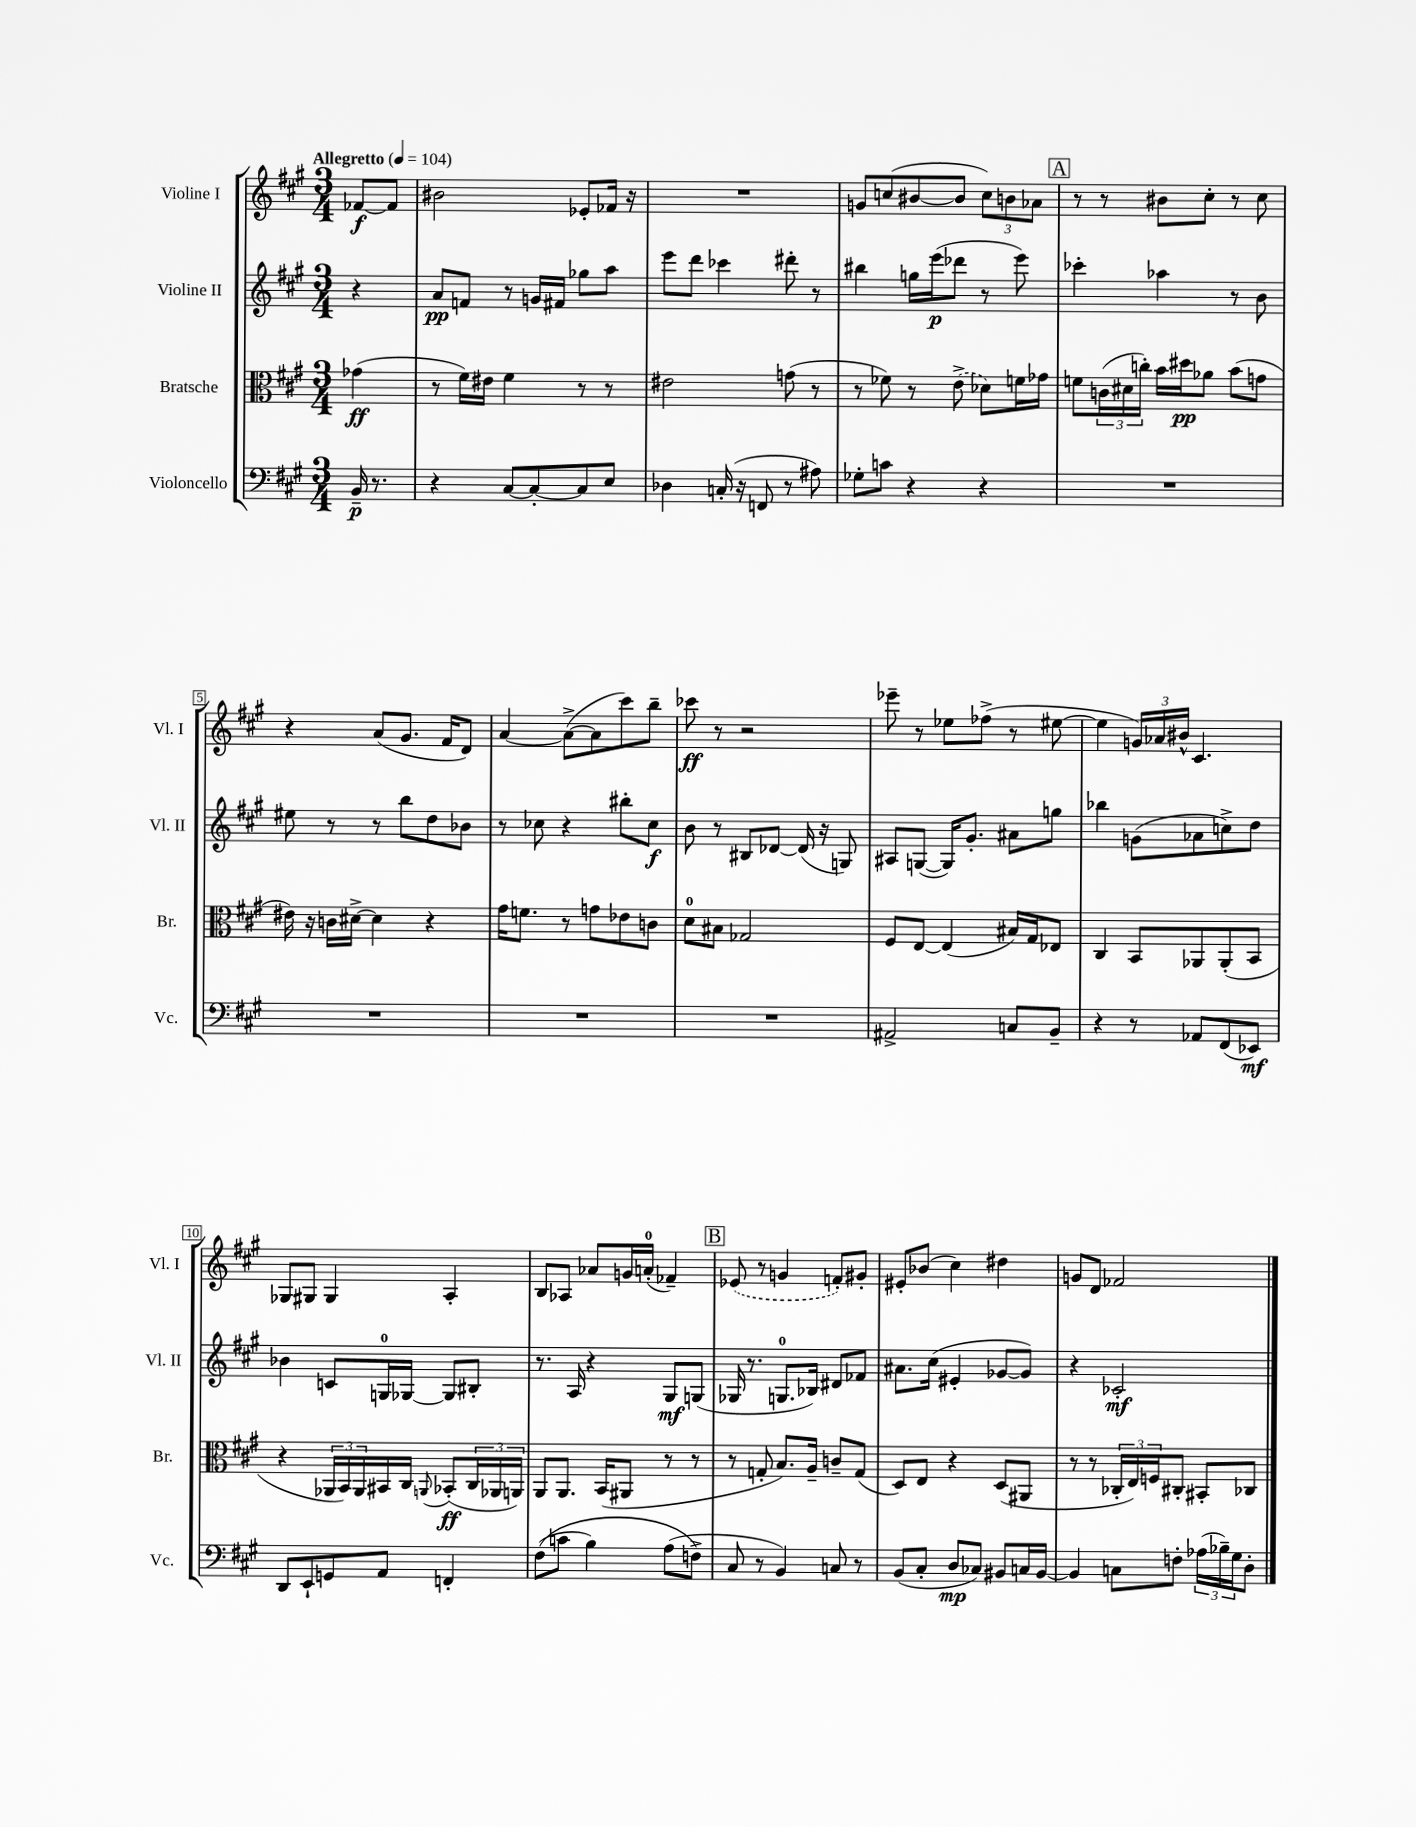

**kern	**kern	**kern	**kern
*staff4	*staff3	*staff2	*staff1
*clefF4	*clefC3	*clefG2	*clefG2
*k[f#c#g#]	*k[f#c#g#]	*k[f#c#g#]	*k[f#c#g#]
*M3/4	*M3/4	*M3/4	*M3/4
*MM104	*MM104	*MM104	*MM104
16BB~	(4g-	4r	[8f-
8.r	.	.	.
.	.	.	8f-]
=	=	=	=
4r	8r	8a	2b#
.	16f#)	8f	.
.	16e#	.	.
[8C#	4f#	8r	.
8C#'_	.	16g	.
.	.	16f#	.
8C#]	8r	8gg-	8e-'
8E	8r	8aa	16f-
.	.	.	16r
=	=	=	=
4D-	2e#	8eee	2.r
.	.	8ddd	.
(16C'	.	4ccc-	.
16r	.	.	.
8FF	.	.	.
8r	(8g	8ddd#'	.
8A#)	8r	8r	.
=	=	=	=
8G-'	8r	4bb#	8g
8c	8f-)	.	(8cc
4r	8r	16gg	[8b#
.	.	(16eee	.
.	(8e^	8ddd-	8b#]
4r	8d-)	8r	12cc)
.	.	.	12b
.	16f	8eee)	.
.	.	.	12a-
.	16g-	.	.
=	=	=	=
2.r	8f	4ccc-'	8r
.	(24c	.	8r
.	24d#	.	.
.	24cc')	.	.
.	16b	4aa-	8b#
.	16dd#	.	.
.	8a-	.	8cc#'
.	(8b	8r	8r
.	8g	8b	8cc#
=	=	=	=
2.r	16e#)	8ee#	4r
.	16r	.	.
.	16c	8r	.
.	[16d#^	.	.
.	4d#]	8r	(8a
.	.	8bb	8.g#
.	4r	8dd	.
.	.	.	16f#
.	.	8b-	8d)
=	=	=	=
2.r	16g#	8r	[4a
.	8.f	.	.
.	.	8cc-	.
.	8r	4r	(8a^_
.	8g	.	8a]
.	8e-	8bb#'	8ccc#)
.	8c	8cc-	8bb~
=	=	=	=
2.r	8d	8b	8ccc-
.	8B#	8r	8r
.	2G-	8B#	2r
.	.	[8d-	.
.	.	(16d-]	.
.	.	16r	.
.	.	8G)	.
=	=	=	=
2AA#^	8F#	8A#	8eee-~
.	[8E	([8G	8r
.	(4E]	16G])	8ee-
.	.	8.g#'	.
.	.	.	(8ff-^
8C	16B#)	8a#	8r
.	16G#	.	.
8BB~	8E-	8gg	[8ee#
=	=	=	=
4r	4C#	4bb-	4ee#]
8r	8BB	(8g	24g)
.	.	.	24a-
.	.	.	24b#^^
8AA-	8AA-	8a-	4.c#
(8FF#	(8AA-'	8cc^)	.
8EE-)	8BB	8dd	.
=	=	=	=
8DD	4r	4b-	8G-
8EE`	.	.	8G#
8GG	24AA-	8c	4G#
.	24BB)	.	.
.	24AA-	.	.
8AA	16BB#	16G	.
.	16C#	[16G-	.
.	8qqAA	.	.
4FF'	(8BB-'	8G-]	4A'
.	24C#	8B#'	.
.	24AA-	.	.
.	24AA)	.	.
=	=	=	=
&((8F#	8AA	8.r	8B
8c	8.AA	.	8A-
.	.	16A	.
4B)	.	4r	8a-
.	(16BB	.	.
.	8AA#	.	16g
.	.	.	(16a'
(8A	8r	8G#	4f-~)
8F^&)	8r	(8G	.
=	=	=	=
8C#	8r	16G-	(8e-
.	.	8.r	.
8r	8G'	.	8r
4BB)	8.B)	8.G	4g
.	16A~	16B-)	.
8C	8c~	8d#	8f')
8r	(8G	8f-	8g#'
=	=	=	=
(8BB	8D)	8.a#	8e#'
8C#'	8E	.	(8b-
.	.	(16cc#	.
8D	4r	4e#'	4cc#)
8C-)	.	.	.
8BB#	(8D	[8g-	4dd#
16C	8AA#	8g-])	.
[16BB#	.	.	.
=	=	=	=
4BB#]	8r	4r	8g
.	8r	.	8d
8C	24C-'	2c-'	2f-
.	24E)	.	.
.	24F	.	.
8F'	8C#'	.	.
(24A-	8BB#'	.	.
24B-~)	.	.	.
24G#	.	.	.
8D'	8C-	.	.
==	==	==	==
*-	*-	*-	*-
